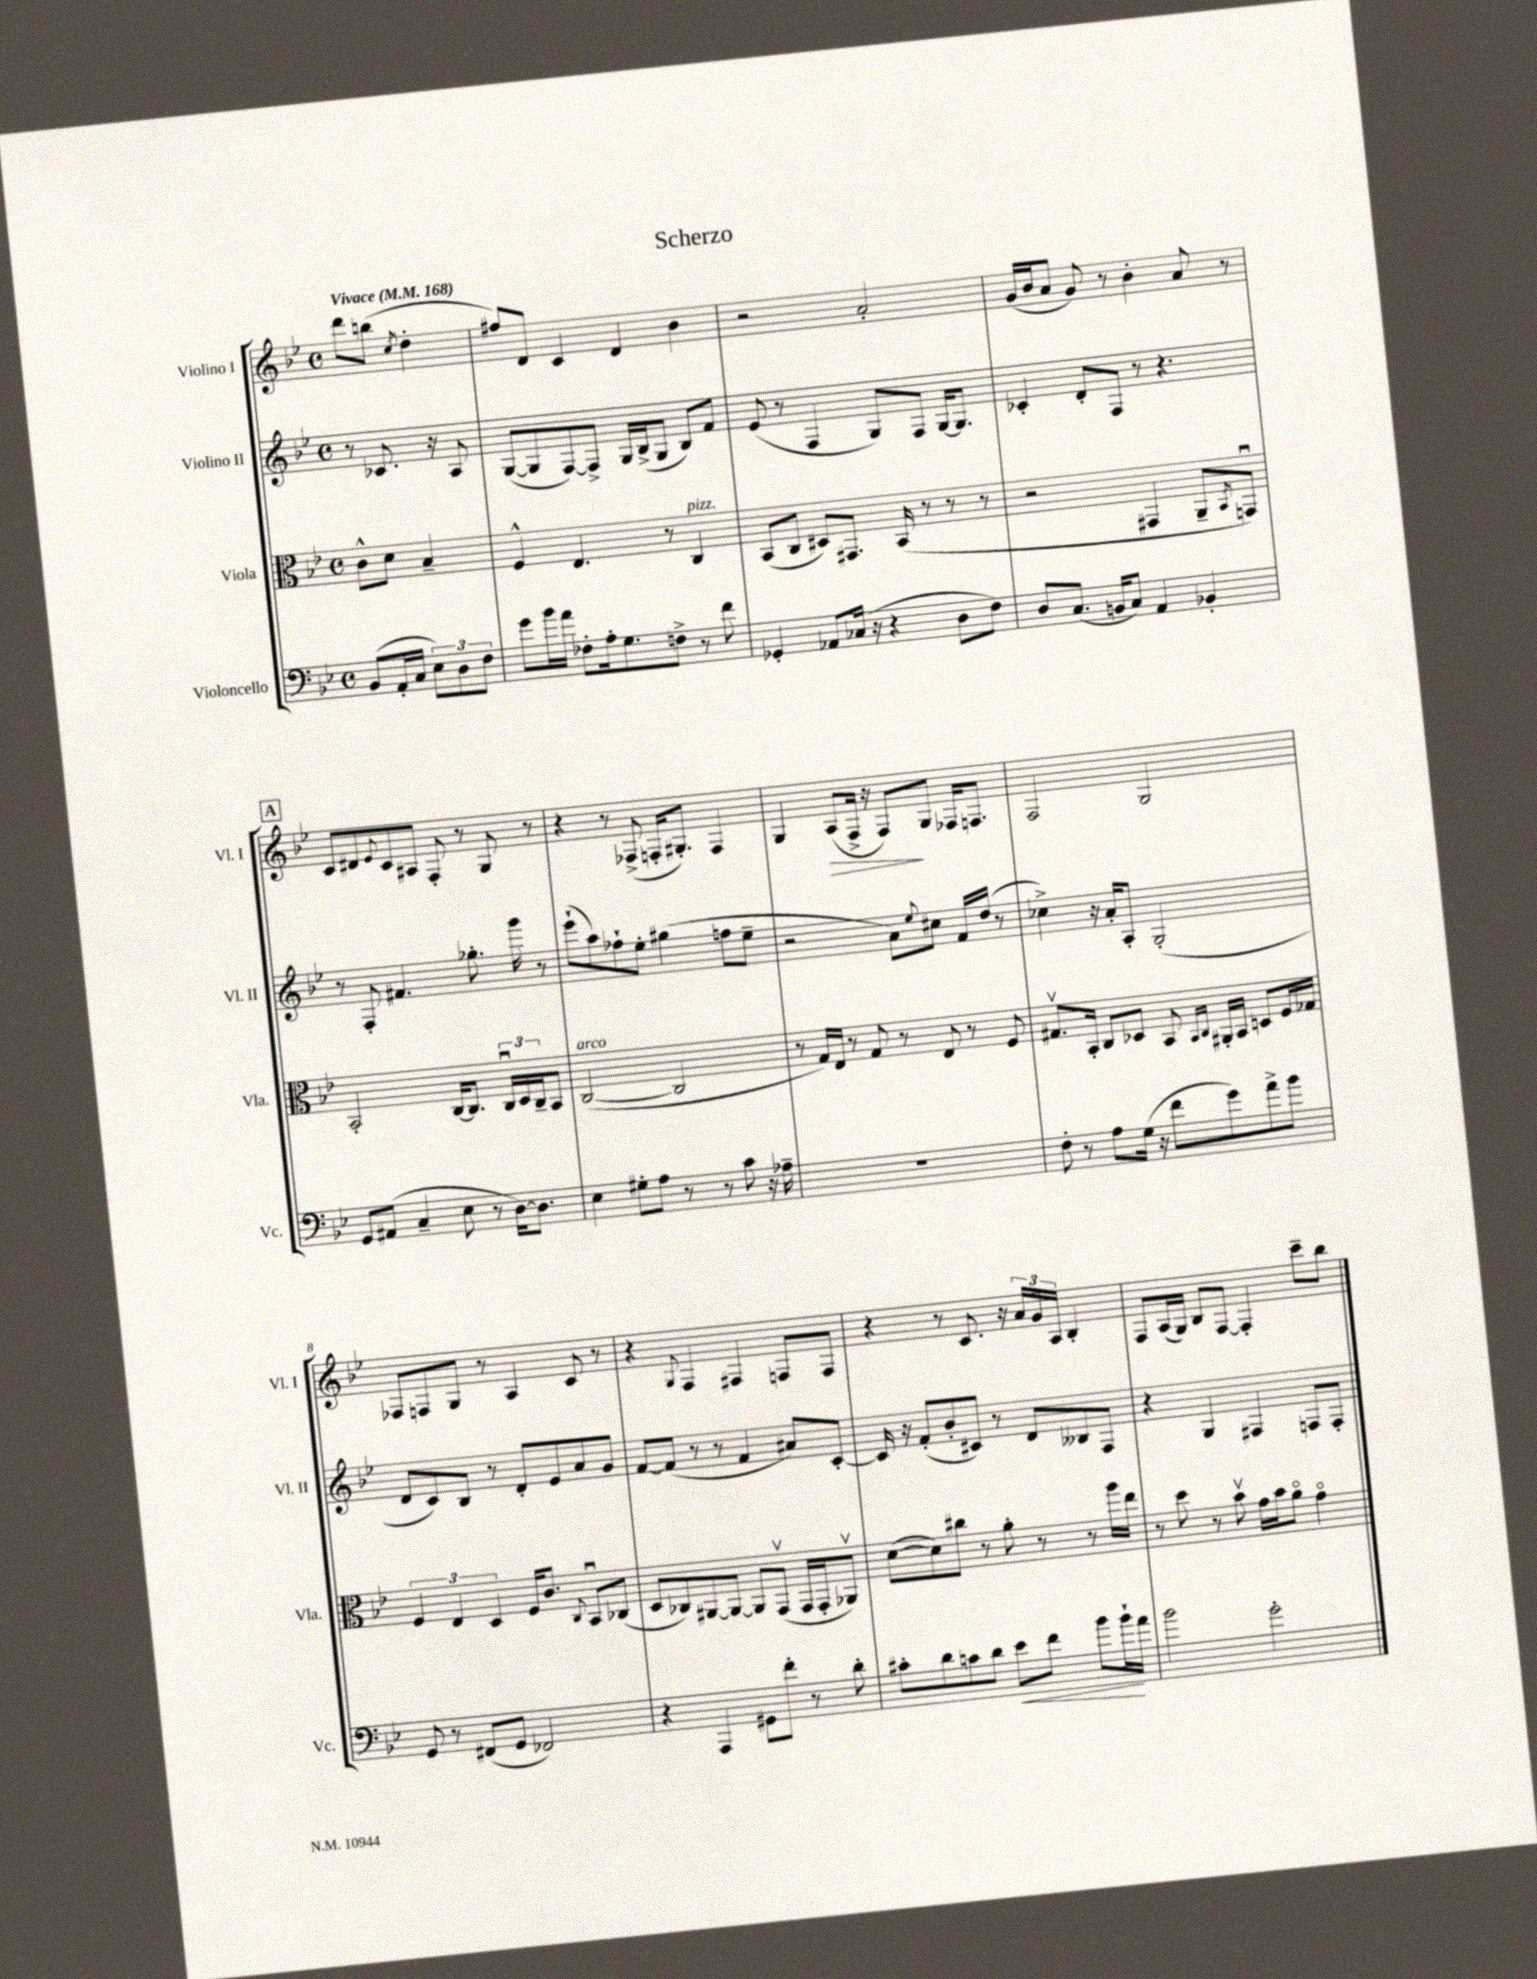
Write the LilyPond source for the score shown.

\header { title = "Scherzo" }
<<
\new StaffGroup <<
\new Staff = "s0" \with { instrumentName = "Violino I" shortInstrumentName = "Vl. I" } {
    \clef treble \key bes \major \defaultTimeSignature \time 4/4 \partial 2 \tempo "Vivace" 4 = 168
    d'''8 b''8( \acciaccatura { c''8 } d''4-. |
    fis''8) d'8 c'4 d'4 bes'4 |
    r2 a'2-. |
    g'16( bes'16 a'8 g'8) r8 bes'4-. a'8 r8 |
    \mark \markup { \box "A" } c'8 dis'8 \appoggiatura { ees'8 } c'8 ais8 f8-. r8 g8 r8 |
    r4 r8 fes8->( f16-. gis8.-.) f4 |
    g4 a8\>( f16-> r16 f8\!) g8 fes16 f8. |
    f2 g2 |
    fes8 f8 g8 r8 a4 c'8 r8 |
    r4 \appoggiatura { g8 } f4 fis4 f8 f8 |
    r4 r8 c'8. r16 \tuplet 3/2 { a'16 g'16 a16 } bes4-. |
    f8 a16( g16) bes8 f8~ f4-. c'''8-- bes''8 \bar "|." |
}
\new Staff = "s1" \with { instrumentName = "Violino II" shortInstrumentName = "Vl. II" } {
    \clef treble \key bes \major \defaultTimeSignature \time 4/4 \partial 2
    r8 ces'8. r16 a8 |
    g8~( g8 f8~) f8-> g16 bes16->( g8 bes8) f'8 |
    ees'8( r8 f4 g8) f8 g16~ g8. |
    ces'4-. d'8-. f8 r8 r4. |
    \mark \markup { \box "A" } r8 f8-. fis'4. ges''8.-. g'''16 r8 |
    ees'''8-!( a''8) fes''8-! ees''8-. gis''4( f''8 ees''8-- |
    r2 a'8) \appoggiatura { ees''8 } cis''8 f'16 d''16( r8 |
    ces''4->) r16 a'16-. a8-. g2-.( |
    d'8 c'8) bes8 r8 d'8-. ees'8 a'8 g'8 |
    f'8~ f'8( r8 r8 f'4 ais'8) c'8~-. |
    c'16 r16 f'8-.( bes'8-. cis'8) r8 d'8 beses8 f8 |
    r4 g4 fis4 f8 f8-. \bar "|." |
}
\new Staff = "s2" \with { instrumentName = "Viola" shortInstrumentName = "Vla." } {
    \clef alto \key bes \major \defaultTimeSignature \time 4/4 \partial 2
    c'8-^ d'8 bes4-- |
    f4-^ ees4. r8 c4^\markup { \italic "pizz." } |
    bes,8( c8 dis8) gis,8. bes,16( r8 r8 r8 |
    r2 gis,4 a,8-- \acciaccatura { bes,8 } g,8\downbow) |
    \mark \markup { \box "A" } bes,2-. c16~ c8. \tuplet 3/2 { c16\downbow d16 c16-- } bes,8 |
    c2~^\markup { \italic "arco" }( c2 |
    r8 g16) ees16 r8 g8 r8 ees8 r8 f8 |
    gis8.\upbow bes,16-. c8 des8 bes,8 \grace { bes,16 c16 } ais,16-. bes,16 d8 f16 ges16 |
    \tuplet 3/2 { f4 ees4 d4 } f16 c'8. \appoggiatura { c8 } bes,8\downbow ces8( |
    d8 ces8) ais,8~ ais,8~ ais,8 g,8\upbow( g,16 g,16-. aes,8\upbow) |
    d'8~( d'8) cis''8 r8 a'8-. r8 r8 a''16 ees''16 |
    r8 d''8 r8 bes'8\upbow g'16 bes'16 a'8\flageolet g'4\flageolet \bar "|." |
}
\new Staff = "s3" \with { instrumentName = "Violoncello" shortInstrumentName = "Vc." } {
    \clef bass \key bes \major \defaultTimeSignature \time 4/4 \partial 2
    bes,8( a,16-. c16 \tuplet 3/2 { ees8) d8 f8 } |
    g'8 bes'16 a'16 fes8-. a16-. g8. f8-> r8 f'8 |
    ges,4-. aes,8 ces16( r16 r4 d8 f8) |
    d8 c8.( b,16 c8) a,4 bes,4-. |
    \mark \markup { \box "A" } g,8 ais,8( c4-- ees8 r8 d16~) d8. |
    ees4 gis8-. a8 r8 r8 c'8 r16 aes16-- |
    R1 |
    f8-. r8 a8 g16( r16 f'8 g'8) a'8-> bes'8 |
    g,8 r8 fis,8( g,8 fes,2) |
    r4 a,,4 gis,8 f'8-. r8 d'8-. |
    cis'8-. d'8 c'8 d'8 ees'8\< f'8 bes'8 bes'16-!\! a'16 |
    bes'2 g'2-. \bar "|." |
}
>>
>>
